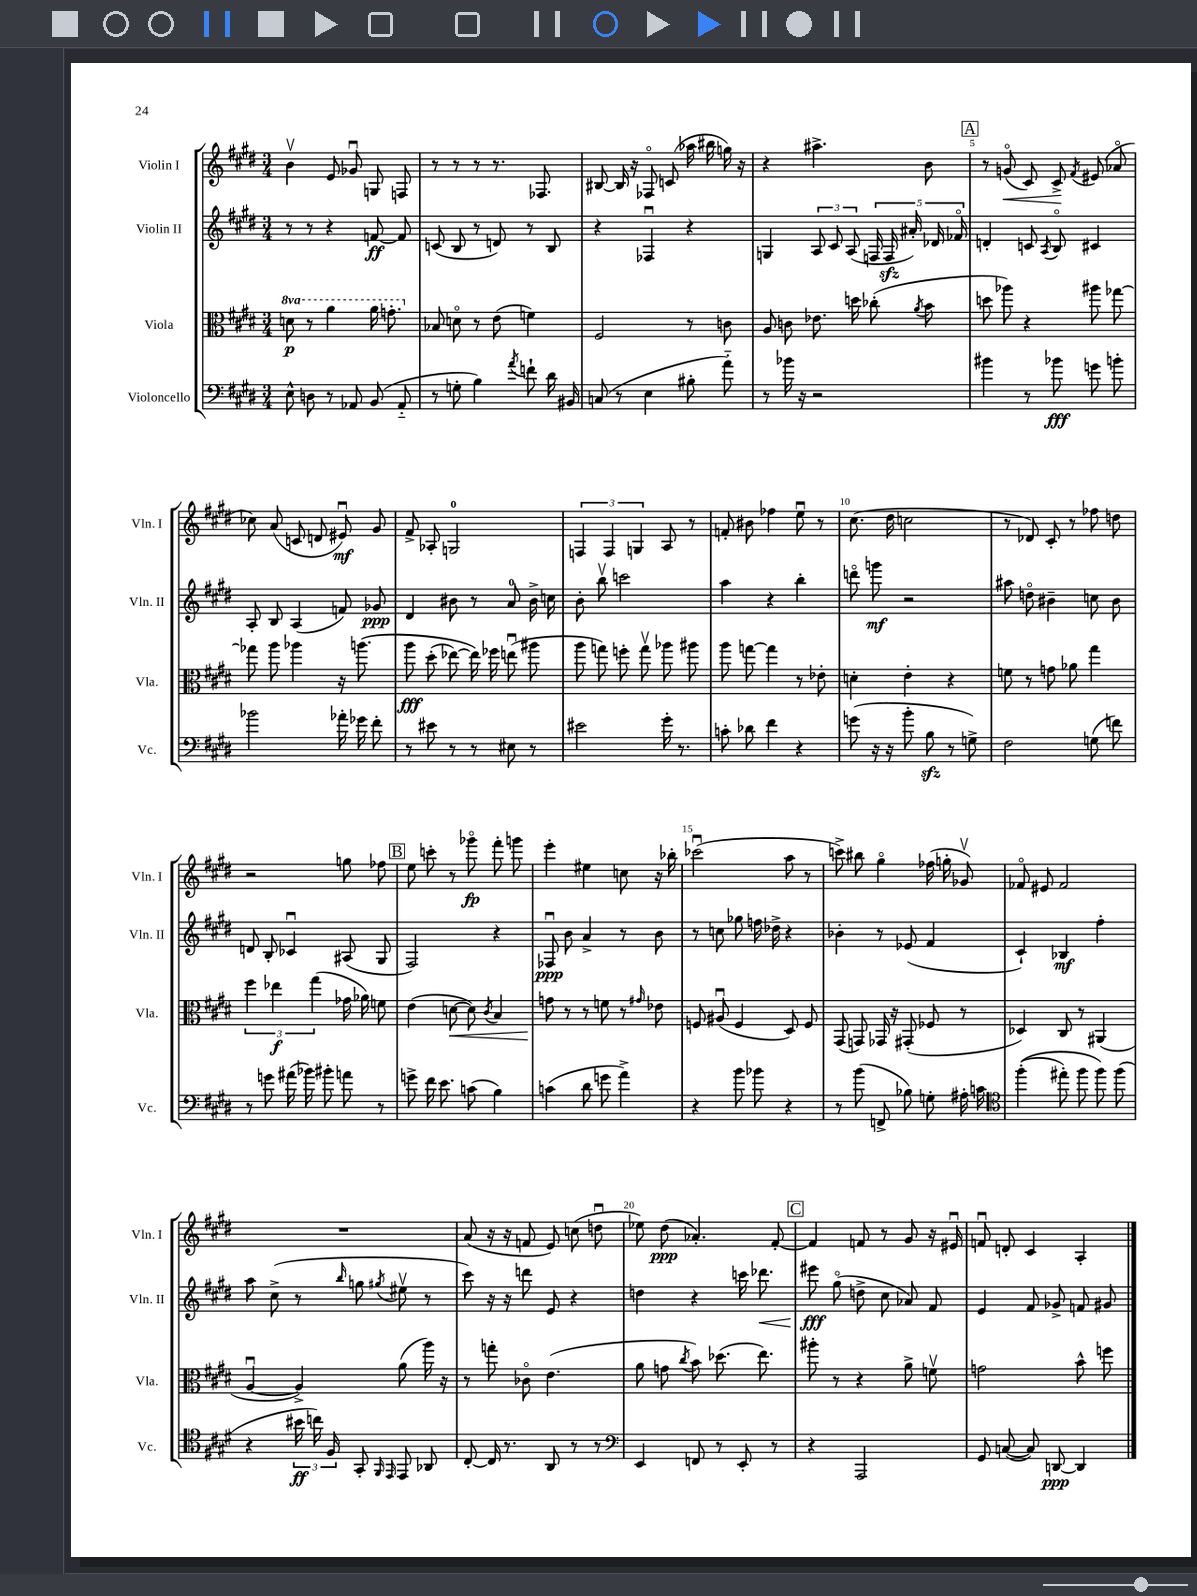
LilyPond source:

<<
\new StaffGroup <<
\new Staff = "s0" \with { instrumentName = "Violin I" shortInstrumentName = "Vln. I" } {
    \clef treble \key e \major \numericTimeSignature \time 3/4
    \autoBeamOff b'4\upbow e'8 ges'8\downbow g8 f8 |
    r8 r8 r8 r8. fes8. |
    bis8~ bis16 r16 fes8\flageolet c'8( aes''16 bis''16 g''16) r16 |
    r4 ais''4.-> b'8 |
    \mark \markup { \box "A" } r8 g'8\flageolet\<( cis'8) cis'8->\! \acciaccatura { fis'8 } eis'8( aes'8\flageolet |
    ces''8) a'8( c'8 d'8 eis'8\downbow\mf) gis'8 |
    fis'8-> aes8-. g2-0 |
    \tuplet 3/2 { f4 f4 g4 } a8 r8 |
    f'8-. bis'8 fes''4 e''8\downbow r8 |
    cis''8.( dis''16 c''2 |
    r8 des'8) cis'8-. r8 fes''8 d''8 |
    r2 g''8 fes''8 |
    \mark \markup { \box "B" } e''8 c'''8-. r8 ges'''8\flageolet\fp fis'''8-. g'''8 |
    e'''4-. eis''4 c''8 r16 bes''16-. |
    ces'''2\downbow( a''8 r8 |
    c'''8->) bis''8 gis''4\flageolet fes''16( g''16-. ges'8\upbow) |
    fes'8\flageolet eis'8 fes'2 |
    R2. |
    a'8( r16 r16 f'8 e'8) c''8( d''8\downbow |
    ees''8) dis''8\ppp( aes'4.-.) fis'8~-. |
    \mark \markup { \box "C" } fis'4 f'8 r8 gis'8 r16 eis'16\downbow |
    f'8\downbow d'8-. cis'4 a4-. \bar "|." |
}
\new Staff = "s1" \with { instrumentName = "Violin II" shortInstrumentName = "Vln. II" } {
    \clef treble \key e \major \numericTimeSignature \time 3/4
    \autoBeamOff r8 r8 r4 f'8~\ff f'8 |
    c'8( b8 r8 d'8) r8 b8 |
    r4 fes4\downbow r4 |
    g4 \tuplet 3/2 { a8 cis'8 a8( } \tuplet 5/4 { f16 f16\sfz ais'16-.) des'16 fes'16\flageolet } |
    \mark \markup { \box "A" } d'4-. c'8 \acciaccatura { a8 } b8\flageolet cis'4 |
    a8-. b8 a4( f'8) ges'8\ppp |
    dis'4 bis'8 r8 a'8-0 bis'16-> c''16 |
    b'8-. b''8\upbow c'''2 |
    a''4 r4 b''4-. |
    d'''8\flageolet g'''8\mf r2 |
    ais''8 d''8\flageolet bis'4-- c''8 bis'8 |
    d'8 b8-. ces'4\downbow ais8( gis8 |
    \mark \markup { \box "B" } fis2) r4 |
    fes8\downbow\ppp b'8 a'4-> r8 b'8 |
    r8 c''8 ges''8 f''16 des''16-> r4 |
    bes'4-. r8 ees'8( fis'4 |
    cis'4-!) bes4\mf fis''4-. |
    a''8 cis''8->( r8 \grace { b''16 } g''8 \acciaccatura { gis''8 } eis''8\upbow r8 |
    cis'''8) r16 r16 d'''8 e'8 r4 |
    d''4 r4 c'''16 des'''8.\< |
    \mark \markup { \box "C" } eis'''8\fff\! gis''8\flageolet( d''8-> cis''8 aes'8) fis'8 |
    e'4 fis'8 ges'8-> f'8 gis'8 \bar "|." |
}
\new Staff = "s2" \with { instrumentName = "Viola" shortInstrumentName = "Vla." } {
    \clef alto \key e \major \numericTimeSignature \time 3/4 \set Staff.ottavationMarkups = #ottavation-simple-ordinals
    \autoBeamOff \ottava #1 d''8\p r8 a''4 a''16 g''8.-. \ottava #0 |
    bes8 d'8\flageolet r8 e'8( f'4) |
    fis2 r8 c'8 |
    a8 c'8 ees'8. d''16 ces''8-.( \acciaccatura { a'8 } b'8 |
    \mark \markup { \box "A" } d''8 aes''8) r4 ais''8 ges''8~ |
    ges''8 a''8 aes''4 r16 a''8.\( |
    a''8\fff dis''8-.( ees''8~) ees''16\) fes''16 e''8\downbow( ais''8 |
    a''8 g''8) f''8-. g''8\upbow aes''8 ais''8 |
    a''8 g''8~ g''4 r8 ees'8-. |
    d'4-. e'4-. r4 |
    f'8 r8 g'8 aes'8 gis''4 |
    \tuplet 3/2 { fis''4 ees''4\f gis''4( } ges'16 aes'16) f'8 |
    \mark \markup { \box "B" } e'4( d'8~\< d'8) \acciaccatura { cis'8 } b4 |
    g'8\! r8 r8 f'8 r8 \grace { gis'16 } ees'8 |
    f8 ais8\downbow( f4 dis8) f8 |
    gis,8( g,8) ges,16 r16 gis,8-.( fes8 r8 |
    des4) cis8 r8 ais,4( |
    a4~\downbow a4->) a'8( a''16) r16 |
    r8 g''8-. ces'8\flageolet e'4.( |
    a'8 g'8 \acciaccatura { cis''8 } b'8) des''8.( e''8.) |
    \mark \markup { \box "C" } ais''8-. r8 r4 a'8-> f'8\upbow |
    g'2 b'8-^ f''8 \bar "|." |
}
\new Staff = "s3" \with { instrumentName = "Violoncello" shortInstrumentName = "Vc." } {
    \clef bass \key e \major \numericTimeSignature \time 3/4
    \autoBeamOff e8-^ d8 r8 aes,8 b,8( aes,8-_ |
    r8 g8-. b4) \acciaccatura { a'8 } f'8-! dis'16 bis,16 |
    c8( r8 e4 bis8-. a'8-_) |
    r8 bes'16 r16 r2 |
    \mark \markup { \box "A" } bis'4 r8 bes'8\fff g'8 b'8-. |
    bes'2 aes'16-. ges'16 fis'8-. |
    r8 eis'8 r8 r8 eis8 r8 |
    eis'2 gis'16-. r8. |
    c'8-. des'8 fis'4 r4 |
    g'8( r16 r16 b'8-. b8\sfz r8 g8->) |
    fis2 g8( f'8) |
    r8 g'8 ais'16( bes'16) bis'8-. a'8 r8 |
    \mark \markup { \box "B" } g'8-> fis'16 e'8. c'8( b4) |
    c'4( dis'8 g'8 a'4->) |
    r4 b'8 bes'8 r4 |
    r8 b'8( f,8-> bes8) g8-. ais16-. c'16 |
    \clef tenor fis''4-.(\( eis''8-.) fis''8 fis''8\) fis''8( |
    r4 \tuplet 3/2 { bis'16\ff c''16) fis16 } gis,8-. \grace { fis,16 e,16 } e,8 aes,8 |
    cis8~-. cis16 r8. a,8 r8 r8 |
    \clef bass e,4 f,8 r8 e,8-. r8 |
    \mark \markup { \box "C" } r4 a,,2 |
    gis,8 c8~( c8) d,8~\ppp d,4 \bar "|." |
}
>>
>>
\layout { \context { \Score \override BarNumber.break-visibility = ##(#f #t #t) barNumberVisibility = #(every-nth-bar-number-visible 5) } }
